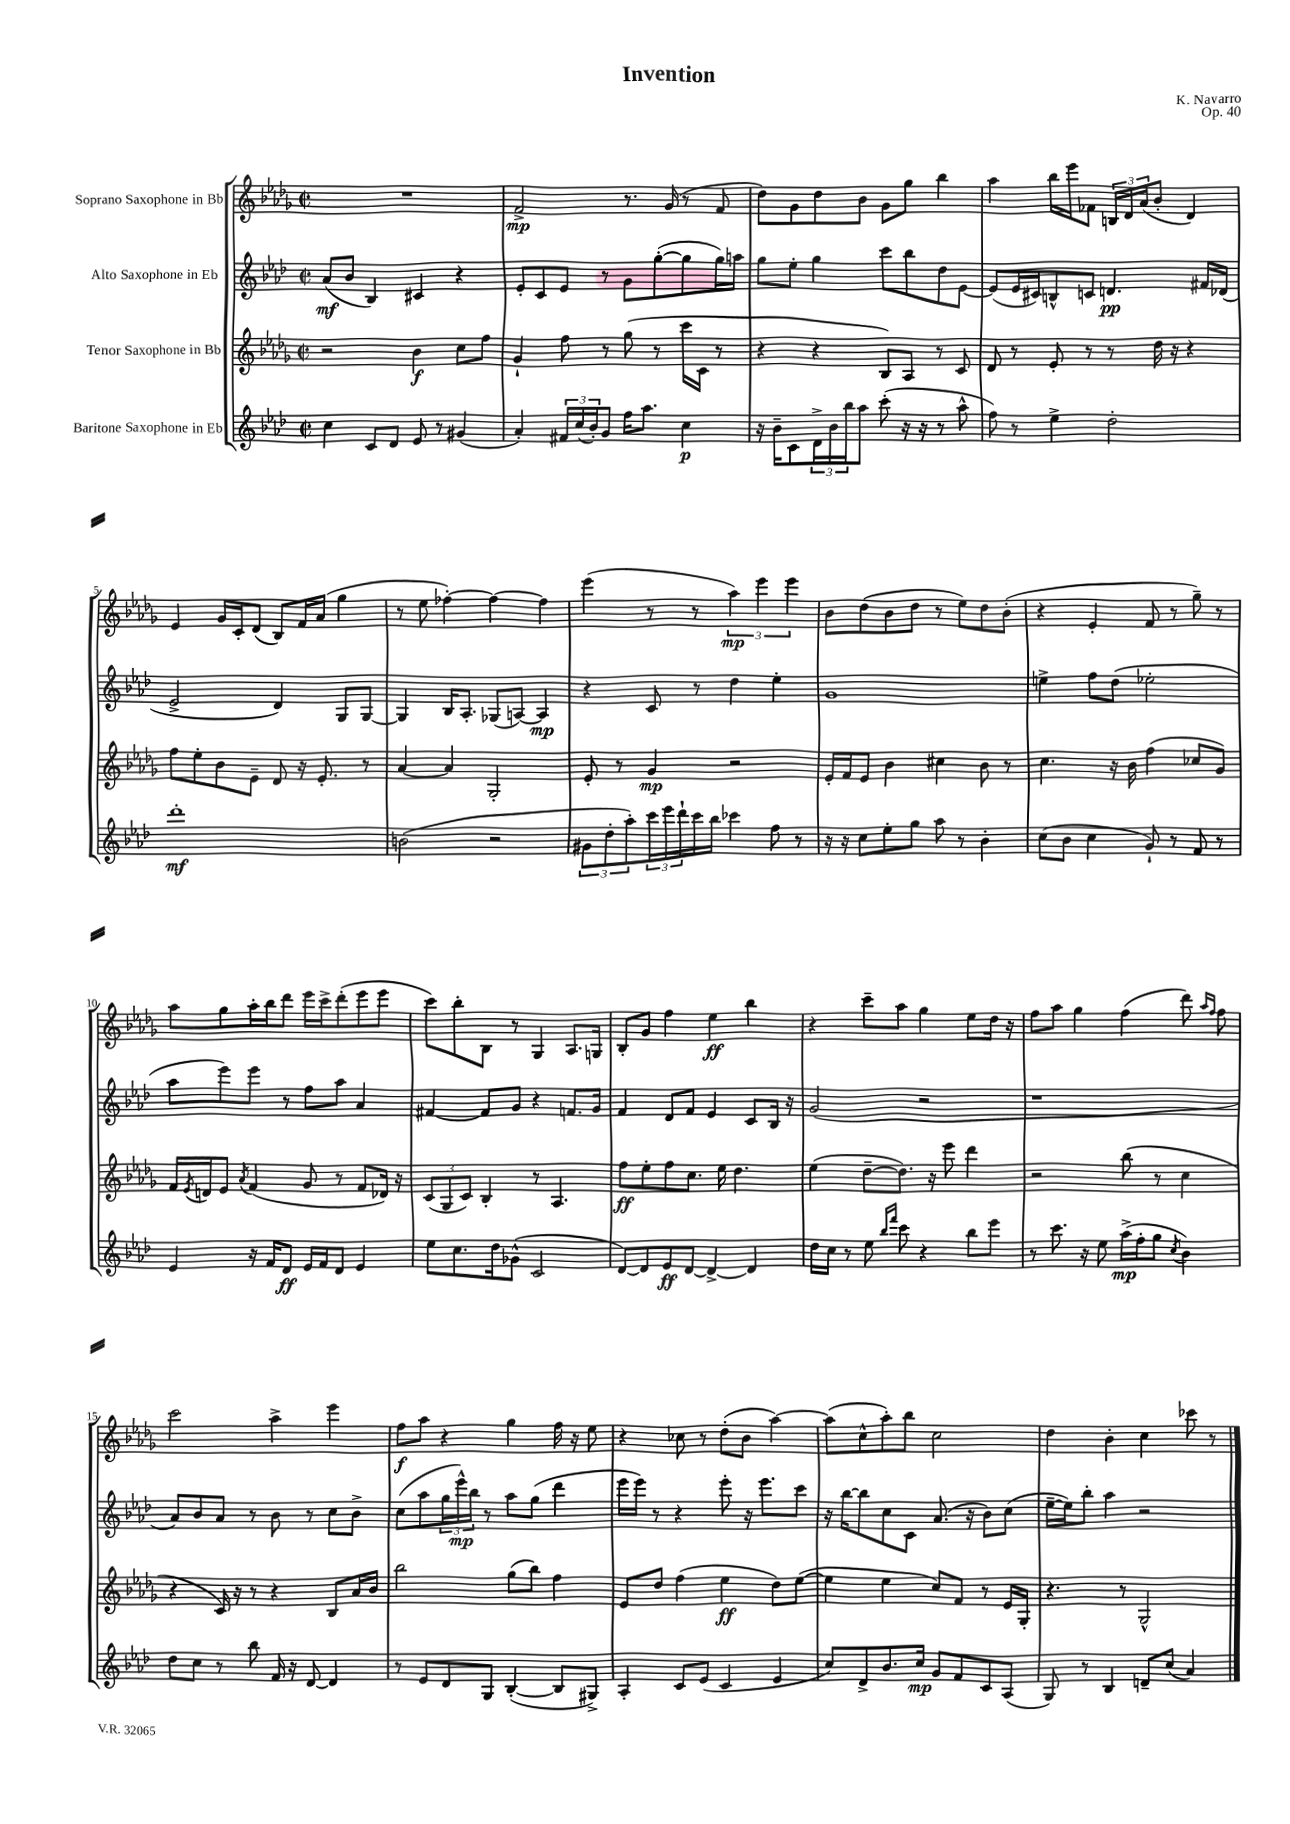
\header { title = "Invention" composer = "K. Navarro" opus = "Op. 40" }
<<
\new StaffGroup <<
\new Staff = "s0" \with { instrumentName = "Soprano Saxophone in Bb" } {
    \clef treble \key des \major \defaultTimeSignature \time 2/2
    R1 |
    f'2->\mp r8. ges'16( r8 f'8 |
    des''8) ges'8 des''8 bes'8 ges'8 ges''8 bes''4 |
    aes''4 bes''16 ees'''16 fes'8 \tuplet 3/2 { b16 des'16 aes'16( } bes'8-. des'4) |
    ees'4 ges'16 c'16-. des'8( bes8) f'16 aes'16( ges''4 |
    r8 ees''8 fes''4~-.) fes''4~ fes''4 |
    ees'''4( r8 r8 \tuplet 3/2 { aes''4\mp) ees'''4 ees'''4 } |
    bes'8 des''8( bes'8 des''8 r8 ees''8) des''8 bes'8-.( |
    r4 ees'4-. f'8 r8 ges''8--) r8 |
    aes''8 ges''8 aes''16-. bes''16 des'''8 ees'''16 c'''16-> des'''8-.( ees'''8 ees'''8 |
    c'''8) bes''8-. bes8 r8 ges4 aes8. g16 |
    bes8-. ges'8 f''4 ees''4\ff bes''4 |
    r4 c'''8-- aes''8 ges''4 ees''8 des''16 r16 |
    f''8 aes''8 ges''4 f''4( des'''8) \grace { aes''16 f''16 } f''8 |
    c'''2 aes''4-> ees'''4 |
    f''8\f aes''8 r4 ges''4 f''16 r16 ees''8 |
    r4 ces''8 r8 des''8-.( bes'8 aes''4~) |
    aes''8( c''8-^ aes''8-.) bes''8 c''2 |
    des''4 bes'4-. c''4 ces'''8 r8 \bar "|." |
}
\new Staff = "s1" \with { instrumentName = "Alto Saxophone in Eb" } {
    \clef treble \key aes \major \defaultTimeSignature \time 2/2
    aes'8\mf( bes'8 bes4) cis'4 r4 |
    ees'8-. c'8 ees'8 r8 g'8 g''8~-.( g''8 g''16) a''16 |
    g''8 ees''8-. g''4 c'''8 bes''8 des''8 ees'8~ |
    ees'8( ees'16 cis'16) b8-^ c'8 d'4.\pp fis'16 des'16( |
    ees'2-> des'4) g8 g8~ |
    g4 bes16 aes8.-. ges8( a8~) a4\mp |
    r4 c'8 r8 des''4 ees''4-. |
    g'1 |
    e''4-> f''8 des''8( ees''2-. |
    aes''8 ees'''8) ees'''8 r8 f''8 aes''8 aes'4 |
    fis'4~ fis'8 g'8 r4 f'8. g'16 |
    f'4 des'8 f'8 ees'4 c'8 bes16 r16 |
    g'2( r2 |
    r1 |
    aes'8) bes'8 aes'8 r8 bes'8 r8 c''8 bes'8-> |
    c''8( aes''8 \tuplet 3/2 { g''16 ees'''16-^\mp) bes''16 } r8 aes''8 g''8( des'''4 |
    ees'''16 ees'''16) r8 r4 ees'''8-. r16 ees'''8. c'''8 |
    r16 bes''16~ bes''8 c''8 c'8 aes'8.( r16 bes'8) c''8( |
    ees''16~-- ees''16) bes''8-. aes''4 r2 \bar "|." |
}
\new Staff = "s2" \with { instrumentName = "Tenor Saxophone in Bb" } {
    \clef treble \key des \major \defaultTimeSignature \time 2/2
    r2 bes'4\f c''8 f''8 |
    ges'4-! f''8 r8 ges''8( r8 c'''16 c'16 r8 |
    r4 r4 bes8) aes8 r8 c'8 |
    des'8 r8 ees'8-. r8 r8 des''16 r16 r4 |
    f''8 ees''8-. bes'8 ees'8-- des'8 r16 ees'8.-. r8 |
    aes'4~ aes'4 ges2-. |
    ees'8-. r8 ges'4\mp r2 |
    ees'16-. f'16 ees'8 bes'4 cis''4 bes'8 r8 |
    c''4. r16 bes'16 f''4( ces''8 ges'8) |
    f'16 \acciaccatura { ees'8 } d'16 ees'8 \acciaccatura { aes'8 } f'4( ges'8 r8 f'8 des'16) r16 |
    \tuplet 3/2 { c'8( ges8 c'8) } bes4-. r8 aes4. |
    f''8\ff ees''8-. f''8 c''8. ees''16 des''4. |
    ees''4( des''8~-- des''8.) r16 ees'''8 des'''4 |
    r2 bes''8( r8 c''4 |
    r4 c'16) r16 r8 r4 bes8 aes'16 bes'16 |
    bes''2 ges''8( bes''8) f''4 |
    ees'8 des''8 f''4( ees''4\ff des''8) ees''8~( |
    ees''4 ees''4 c''8) f'8 r8 ees'16 ges16-. |
    r4. r8 ges2-^ \bar "|." |
}
\new Staff = "s3" \with { instrumentName = "Baritone Saxophone in Eb" } {
    \clef treble \key aes \major \defaultTimeSignature \time 2/2
    c''4 c'8 des'8 ees'8 r8 gis'4( |
    aes'4-.) \tuplet 3/2 { fis'16 c''16( bes'16-.) } g'8 f''16 aes''8. c''4\p |
    r16 bes'16-- c'8 \tuplet 3/2 { des'16-> bes'16 bes''16 } aes''8 c'''8-.( r16 r16 r8 aes''8-^ |
    f''8) r8 ees''4-> des''2-. |
    des'''1-.\mf |
    b'2( r2 |
    \tuplet 3/2 { gis'8 des''8-. aes''8-.) } \tuplet 3/2 { c'''16 ees'''16 des'''16-! } c'''16 bes''16 ces'''4 f''8 r8 |
    r16 r16 c''8 ees''8-. g''8 aes''8 r8 bes'4-. |
    c''8( bes'8 c''4 g'8-!) r8 f'8 r8 |
    ees'4 r16 f'16 des'8\ff ees'16 f'16 des'8 ees'4 |
    ees''8 c''8. des''16 ges'8-^( c'2 |
    des'8~) des'8 ees'8\ff des'8~ des'4~-> des'4 |
    des''16 c''16 r8 ees''8 \grace { bes''16 f'''16 } c'''8 r4 bes''8 ees'''8 |
    r8 c'''8. r16 ees''8 aes''16->\mp( f''16-. g''8 \acciaccatura { c''8 } bes'4) |
    des''8 c''8 r8 bes''8 f'16 r16 des'8~ des'4 |
    r8 ees'8 des'8 g8 bes4~-.( bes8 gis8->) |
    aes4-. c'8 ees'8( c'4 ees'4 |
    c''8) des'8-> bes'8. c''16\mp g'8 f'8 c'8 aes8( |
    g8) r8 bes4 d'8-- c''8( aes'4) \bar "|." |
}
>>
>>
